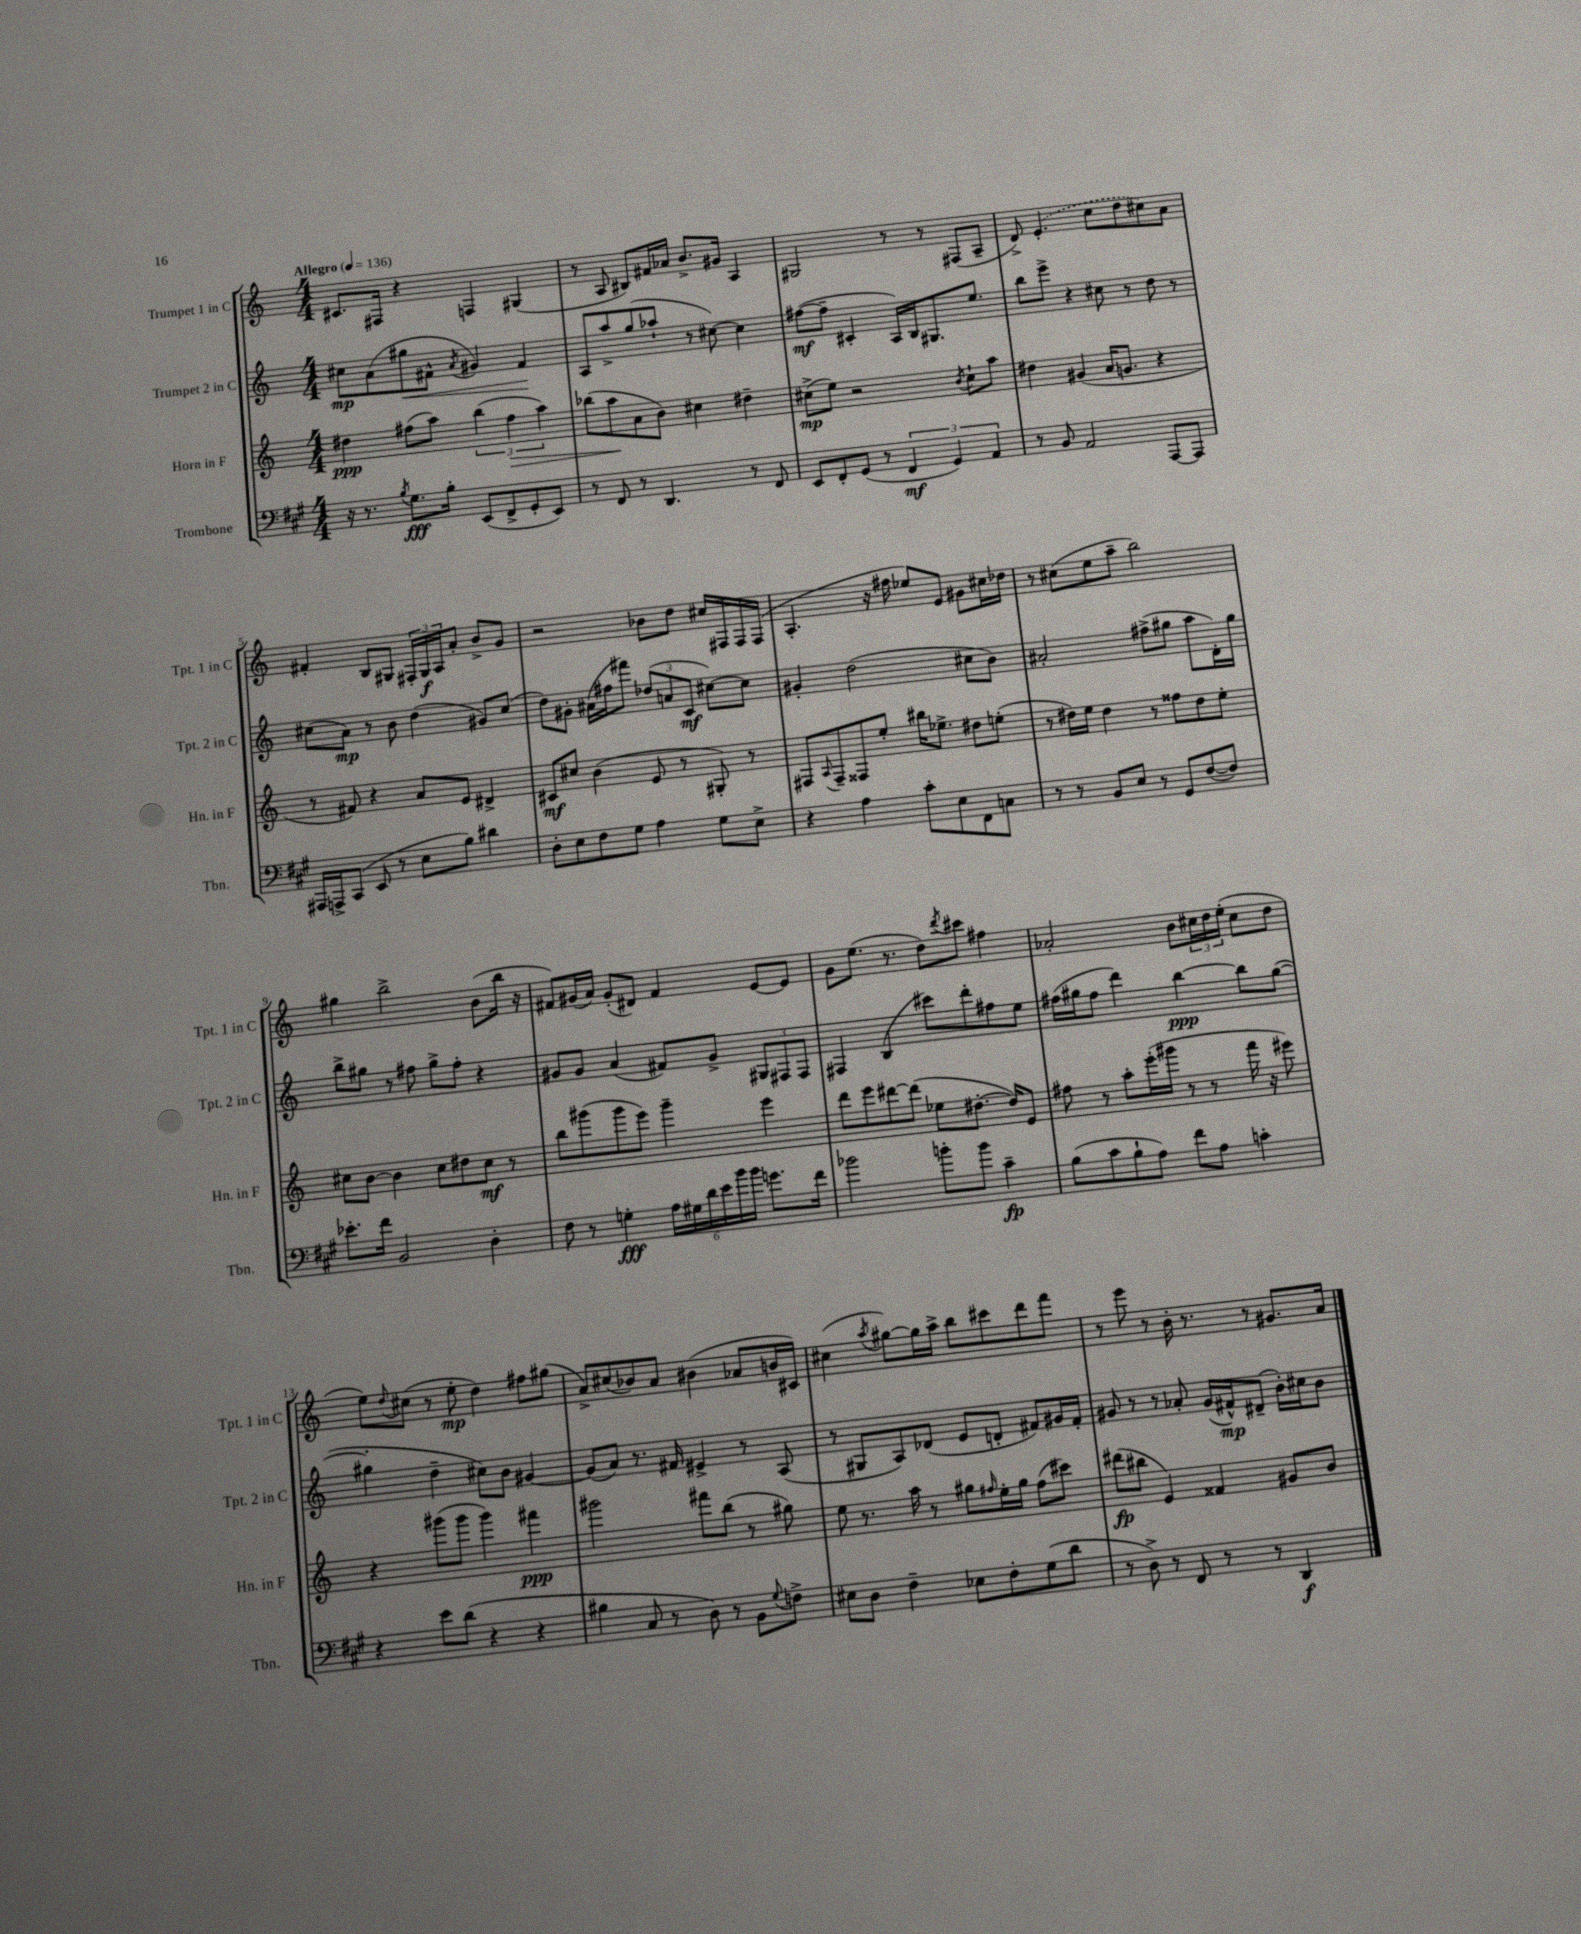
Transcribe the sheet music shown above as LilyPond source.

<<
\new StaffGroup <<
\new Staff = "s0" \with { instrumentName = "Trumpet 1 in C" shortInstrumentName = "Tpt. 1 in C" } {
    \clef treble \key c \major \numericTimeSignature \time 4/4 \tempo "Allegro" 4 = 136
    cis'8. fis16 r4 f4 gis4( |
    r8 a8 bis8) fis'16 aes'16 b'8.-> gis'16 a4 |
    gis2 r8 r8 fis8( a8-- |
    d'8->) \once \slurDashed e'4.-.( c''8 d''8 cis''8) a'8 |
    fis'4-. b8 gis8 \tuplet 3/2 { fis16-. gis16\f a16 } a'8-. b'8-> g'8 |
    r2 bes'8 d''8 cis''16 fis16 fis16 fis16( |
    a4.-. r16 fis''16 ees''8) e'8 gis'8 cis''16 des''16 |
    r8 cis''8( e''8 a''8-- b''2) |
    gis''4 b''2-> b'8( b''16 r16 |
    fis'8) gis'16( a'16) gis'8-.( dis'8) fis'4 e'8~ e'8 |
    g'8 e''8.( r8. d''8) \acciaccatura { d'''8 } cis'''8 fis''4 |
    aes'2-. b'8 \tuplet 3/2 { cis''16 d''16 e''16-.( } cis''8 d''8 |
    e''8) \appoggiatura { d''8 } cis''8( r8 e''8-.\mp d''4) fis''8 gis''8( |
    a'8->) cis''8( bes'8) a'8 bis'4( aes'8 b'16 cis'16) |
    cis''4( \acciaccatura { a''8 } gis''8~) gis''16 a''16-> b''8 cis'''8 d'''8 f'''8 |
    r8 e'''8 r8 b'16-. r8. r8 gis'8. a'16 \bar "|." |
}
\new Staff = "s1" \with { instrumentName = "Trumpet 2 in C" shortInstrumentName = "Tpt. 2 in C" } {
    \clef treble \key c \major \numericTimeSignature \time 4/4
    cis''8\mp a'8( gis''8\< fis'8-^ \acciaccatura { a'8 } gis'4) fis'4\! |
    a8 a''8-> g''8( aes''8-! r8 cis''8~) cis''4 |
    fis''8~\mf( fis''8-- cis'4-. a16) b16 gis8. e''8. |
    b''8 e'''8-> r4 cis''8 r8 d''8 r8 |
    cis''8( a'8\mp) r8 b'8 d''4( gis'8) cis''8( |
    d''8) gis'8-. ais'16( fis''16 fis'''8) \tuplet 3/2 { des''8( a'8 c'8\mf } cis''8~) cis''8 |
    gis'4-. d''2( cis''8 b'8) |
    ais'2-. fis''8->( gis''8 a''8 d'16-.) gis''16 |
    b''8-> gis''8 r8 fis''8 gis''8-> fis''8-. r4 |
    gis'8 gis'8 a'4( fis'8) gis'8-> \tuplet 3/2 { gis8 fis8 fis8 } |
    fis4 b4( cis'''8) d'''8-. fis''8 e''8 |
    fis''16( gis''16 fis''8 d'''4) b''4~\ppp b''8 gis''8~( |
    gis''4-. d''4-- cis''8) b'8 gis'4~ |
    gis'8( a'8) r8. fis'16 eis'4-> r8 a8( |
    r8 gis8 a8) des'8( e'8 d'8-. fis'8) gis'16 fis'16-. |
    gis'8 r8 r8 aes'8-. gis'16( fis'16-^\mp) dis'8--( b'16-.) cis''16 b'8 \bar "|." |
}
\new Staff = "s2" \with { instrumentName = "Horn in F" shortInstrumentName = "Hn. in F" } {
    \clef treble \key c \major \numericTimeSignature \time 4/4
    dis''4\ppp fis''8( a''8) \tuplet 3/2 { b''4( fis''4\> a''4) } |
    bes''8( a''8\! a'8 b'8) cis''4 dis''4-- |
    cis''8->\mp( e''8) r2 \acciaccatura { b'8 } cis''8-! a''8 |
    dis''4 gis'4( a'16 g'8. r4 |
    r8 fis'8) r4 a'8 e'8 dis'4-> |
    cis'8\mf cis''8 b'4( e'8 r8 gis8-.) r8 |
    fis8 \appoggiatura { a8 } fis8-- fisis8 e''8-. bis''16 ees''8.-> dis''8 e''8-.( |
    r8 dis''16) e''16 dis''4 r8 fisis''8 dis''8 e''8-. |
    cis''8 b'8~ b'4 cis''8 dis''8 cis''8\mf r8 |
    b''8 gis'''8( gis'''8 e'''8) gis'''4-- e'''4 |
    d'''8 e'''8 dis'''8~ dis'''8( ees''8 dis''8.~-. dis''16) e'8 |
    fis''8 r8 a''8-. e'''16-.( gis'''16 r8 r8 f'''16 r16 eis'''8) |
    r4 gis'''8( gis'''8 gis'''4) fis'''4\ppp |
    gis'''2 fis'''8 b''8( r8 gis''8) |
    e''8 r8. a''16 r8 gis''8 \grace { fis''16 } e''16-. gis''16 fis''8( cis'''8) |
    dis'''8\fp( bis''8 e'4) fisis'4 gis'8 b'8 \bar "|." |
}
\new Staff = "s3" \with { instrumentName = "Trombone" shortInstrumentName = "Tbn." } {
    \clef bass \key a \major \numericTimeSignature \time 4/4
    r16 r8. \acciaccatura { b8 } gis8.\fff b16-. e,8( fis,8-> gis,8-. e,8) |
    r8 fis,8 r8 d,4. r8 fis,8 |
    e,8 fis,8-. gis,8( r8 \tuplet 3/2 { fis,4\mf gis,4) a,4 } |
    r8 b,8 a,2 a,,8~ a,,8 |
    ais,,16 a,,16-> cis,8( e,8 r8 e8 b8) dis'4 |
    d8-. e8 fis8 gis8 a4 gis8 e8-> |
    r4 a4 cis'8-. e8 fis,8 c8 |
    r8 r8 b,8 e8 r8 gis,8 fis8~( fis8) |
    ees'8.-. fis'16 b,2 d4-. |
    fis8 r8 g4-.\fff \tuplet 6/4 { a16 gis16 d'16 e'16 b'16 b'16 } g'8. fis'16 |
    bes'2 b'8-. b'8 cis'4--\fp |
    b8( cis'8 b8-! a8) fis'8 a8 c'4-. |
    r4 e'8 d'8( r4 r4 |
    bis4 cis8 r8 d8) r8 b,8 \appoggiatura { gis8 } f8-> |
    eis8 d8 fis4-- ees8 fis8-. gis8( d'8 |
    r8 d8->) r8 fis,8 r8 r8 d,4\f \bar "|." |
}
>>
>>
